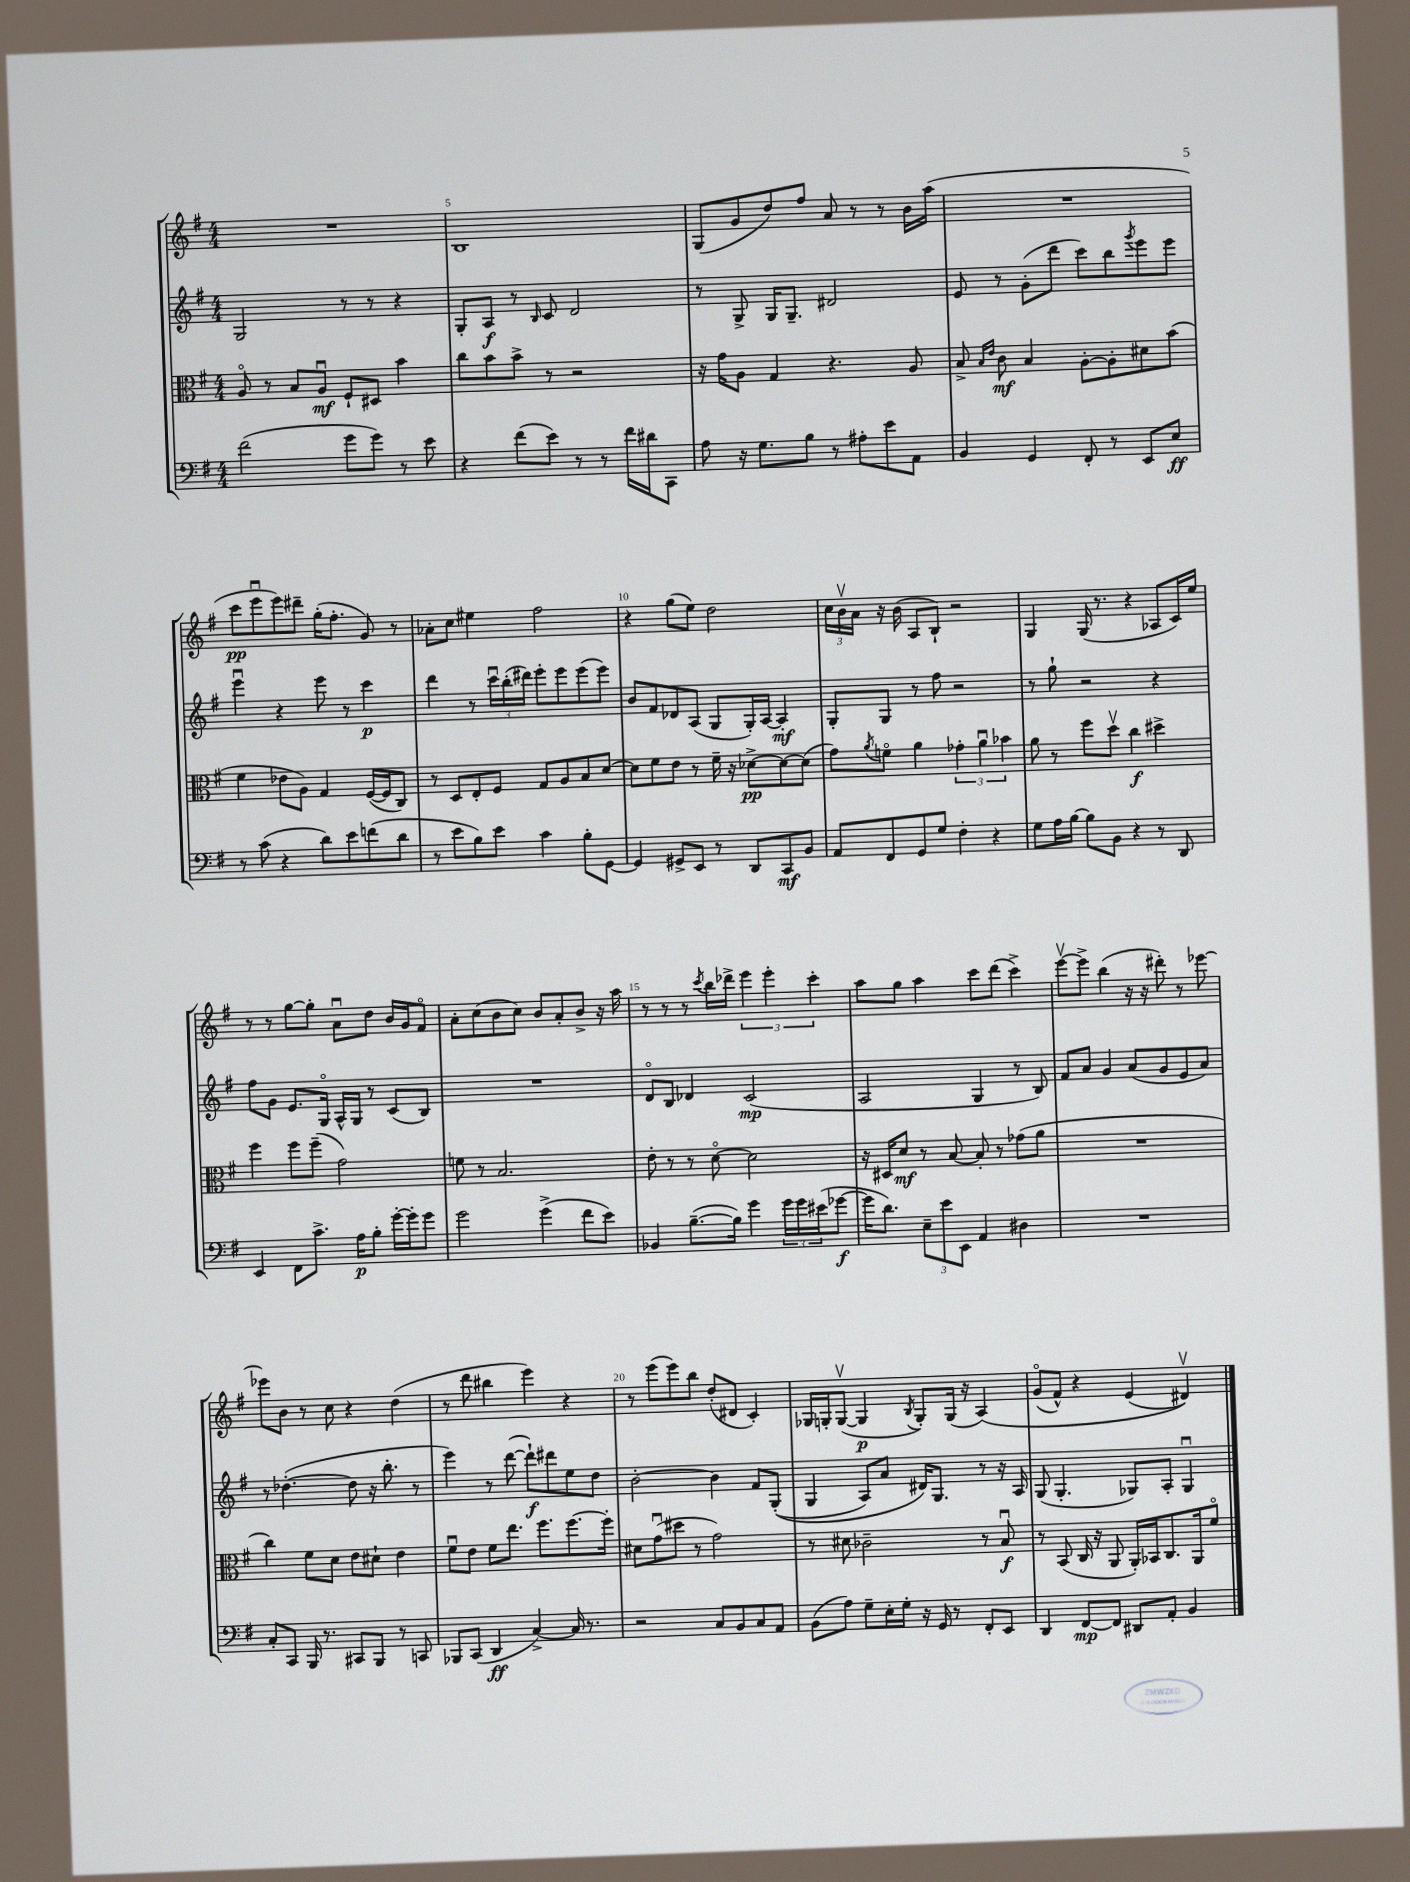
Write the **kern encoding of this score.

**kern	**dynam	**kern	**dynam	**kern	**dynam	**kern	**dynam
*part4	*part4	*part3	*part3	*part2	*part2	*part1	*part1
*staff4	*staff4	*staff3	*staff3	*staff2	*staff2	*staff1	*staff1
*clefF4	*	*clefC3	*	*clefG2	*	*clefG2	*
*k[f#]	*	*k[f#]	*	*k[f#]	*	*k[f#]	*
*M4/4	*	*M4/4	*	*M4/4	*	*M4/4	*
=4	=4	=4	=4	=4	=4	=4	=4
(2f#\	.	8A/	.	2G/	.	1r	.
.	.	8r	.	.	.	.	.
.	.	8B/L	.	.	.	.	.
.	.	8Au/J	mf	.	.	.	.
8g\L	.	8F#`/L	.	8r	.	.	.
8g\J)	.	8D#X/J	.	8r	.	.	.
8r	.	4b\	.	4r	.	.	.
8e\	.	.	.	.	.	.	.
=5	=5	=5	=5	=5	=5	=5	=5
4r	.	8cc\L	.	8G'/L	.	1B	.
.	.	8b\	.	8A/J	f	.	.
(8f#\L	.	8b^\J	.	8r	.	.	.
.	.	.	.	16qqB/	.	.	.
8e\J)	.	8r	.	8c/	.	.	.
8r	.	2r	.	2d/	.	.	.
8r	.	.	.	.	.	.	.
16f#\LL	.	.	.	.	.	.	.
16d#X\J	.	.	.	.	.	.	.
8CC\J	.	.	.	.	.	.	.
=6	=6	=6	=6	=6	=6	=6	=6
8A\	.	16r	.	8r	.	(8G/L	.
.	.	16g\KL	.	.	.	.	.
16r	.	8A\J	.	8G^/	.	8g/	.
8.G\L	.	.	.	.	.	.	.
.	.	4G/	.	16G/KL	.	8dd/)	.
.	.	.	.	8.G~/J	.	.	.
8B\J	.	.	.	.	.	8ff#/J	.
8r	.	4.r	.	2d#X/	.	8a/	.
8A#X'\L	.	.	.	.	.	8r	.
8e\	.	.	.	.	.	8r	.
8AA\J	.	8A/	.	.	.	16b\LL	.
.	.	.	.	.	.	(16aa\JJ	.
=7	=7	=7	=7	=7	=7	=7	=7
4BB/	.	8B^/	.	8e/	.	1r	.
.	.	16qqB/LL	.	.	.	.	.
.	.	16qqe/JJ	.	.	.	.	.
.	.	8c\	mf	8r	.	.	.
4GG/	.	4B/	.	(8g'\L	.	.	.
.	.	.	.	8ddd\J	.	.	.
8FF#'/	.	[8A'\L	.	8ccc\L)	.	.	.
8r	.	8A'\]	.	8bb\	.	.	.
.	.	.	.	8qggg/	.	.	.
8EE/L	.	8d#X\	.	8eee\	.	.	.
8E/J	ff	(8b\J	.	8eee\J	.	.	.
!!LO:LB:g=z
=8	=8	=8	=8	=8	=8	=8	=8
8r	.	4f#\	.	4eeeu\	.	8ccc\L	pp
(8c\	.	.	.	.	.	8eeeu\	.
4r	.	8e-X\L	.	4r	.	8eee\)	.
.	.	8A\J)	.	.	.	8ddd#X~\J	.
8d\L)	.	4G/	.	8eee\	.	(16gg'\KL	.
.	.	.	.	.	.	8.ff#'\J	.
8e\	.	.	.	8r	.	.	.
(8fn\	.	([16F#/LL	.	4ccc\	p	8g/)	.
.	.	16F#/J]	.	.	.	.	.
8d\J	.	8C/J)	.	.	.	8r	.
=9	=9	=9	=9	=9	=9	=9	=9
8r	.	8r	.	4ddd\	.	8a-X'\L	.
8e\L	.	8D/L	.	.	.	8cc\J	.
8B\)	.	8E'/	.	8r	.	4ee#X\	.
8e\J	.	8F#/J	.	24cccu\LL	.	.	.
.	.	.	.	(24bb'\	.	.	.
.	.	.	.	24ddd#X\JJ)	.	.	.
4c\	.	8G/L	.	8eee'\L	.	2ff#\	.
.	.	8A/	.	8eee\	.	.	.
8B'\L	.	8B/	.	(8eee\	.	.	.
[8GG\J	.	[8d/J	.	8eee\J)	.	.	.
=10	=10	=10	=10	=10	=10	=10	=10
4GG/]	.	8d\L]	.	8b/L	.	4r	.
.	.	8f#\	.	8f#/	.	.	.
8GG#X^/L	.	8e\J	.	8d-X/	.	(8gg\L	.
8EE/J	.	8r	.	(8A/J	.	8ee\J)	.
8r	.	16f#~\	.	8G/L	.	2dd\	.
.	.	16r	.	.	.	.	.
8DD/L	.	[8d-X^\L	pp	16G'/L)	.	.	.
.	.	.	.	[16A/JJ	.	.	.
8CC/	mf	8d-\_	.	4A'/]	mf	.	.
8BB/J	.	(8d-\J]	.	.	.	.	.
=11	=11	=11	=11	=11	=11	=11	=11
8AA/L	.	8g\L)	.	8G'/L	.	24cc\LL	.
.	.	.	.	.	.	24bv\	.
.	.	.	.	.	.	24a\JJ	.
.	.	8qa/	.	.	.	.	.
8FF#/	.	8fn\J	.	8G/J	.	16r	.
.	.	.	.	.	.	(16b\	.
8GG/	.	4a\	.	8r	.	8A/L	.
8G/J	.	.	.	8ff#\	.	8B`/J)	.
4F#'\	.	6g-X'\	.	2r	.	2r	.
.	.	6au\	.	.	.	.	.
4r	.	.	.	.	.	.	.
.	.	6b-X\	.	.	.	.	.
=12	=12	=12	=12	=12	=12	=12	=12
8G\L	.	8a\	.	8r	.	4G/	.
16A\L	.	8r	.	8gg`\	.	.	.
[16B\JJ	.	.	.	.	.	.	.
8B\L]	.	8ff#\L	.	2r	.	(16G/	.
.	.	.	.	.	.	8.r	.
8BB\J	.	8ddv\J	.	.	.	.	.
4r	.	4cc\	f	.	.	4r	.
8r	.	4dd#X^\	.	4r	.	8A-X/L	.
8DD/	.	.	.	.	.	16c/L)	.
.	.	.	.	.	.	16ee/JJ	.
!!LO:LB:g=z
=13	=13	=13	=13	=13	=13	=13	=13
4EE/	.	4ff#\	.	8ff#\L	.	8r	.
.	.	.	.	8g\J	.	8r	.
8FF#\L	.	8ff#\L	.	8.e/L	.	[8gg\L	.
8.c^\J	.	(8ff#~\J	.	.	.	8gg'\J]	.
.	.	.	.	16G/Jk	.	.	.
.	.	2g\)	.	16A^^/LL	.	8au\L	.
16A\KL	p	.	.	16G/JJ	.	.	.
8B'\J	.	.	.	8r	.	8dd\J	.
[16g'\LL	.	.	.	(8c/L	.	16b/LL	.
16g'\J]	.	.	.	.	.	16g/J	.
8g\J	.	.	.	8B/J)	.	8f#/J	.
=14	=14	=14	=14	=14	=14	=14	=14
2g\	.	8fn\	.	1r	.	8a'\L	.
.	.	8r	.	.	.	(8cc\	.
.	.	2.B/	.	.	.	8b\	.
.	.	.	.	.	.	8cc\J)	.
(4g^\	.	.	.	.	.	8b/L	.
.	.	.	.	.	.	8a'/	.
8f#\L	.	.	.	.	.	8b^/J	.
8e\J)	.	.	.	.	.	16r	.
.	.	.	.	.	.	16aa\	.
=15	=15	=15	=15	=15	=15	=15	=15
4BB-X/	.	8e'\	.	8d/L	.	8r	.
.	.	8r	.	8B/J	.	8r	.
([8.B~\L	.	8r	.	4d-X/	.	8r	.
.	.	.	.	.	.	8qccc/	.
.	.	[8d\	.	.	.	16bb\LL	.
16B\Jk])	.	.	.	.	.	16ddd-X^\JJ	.
4g\	.	2d\]	.	(2c/	mp	6eee\	.
.	.	.	.	.	.	6eee'\	.
24g\LL	.	.	.	.	.	.	.
24g\	.	.	.	.	.	.	.
(24e#X\J	.	.	.	.	.	6ccc'\	.
[8g-X\J	f	.	.	.	.	.	.
=16	=16	=16	=16	=16	=16	=16	=16
16g-\KL]	.	16r	.	2A/	.	8aa\L	.
8.d\J)	.	16D#X/KL	.	.	.	.	.
.	.	8d/J	mf	.	.	8gg\J	.
12E~\L	.	8r	.	.	.	4aa\	.
12e\	.	.	.	.	.	.	.
.	.	[8B/	.	.	.	.	.
12EE\J	.	.	.	.	.	.	.
4AA/	.	8B'/]	.	4G/	.	8ccc\L	.
.	.	8r	.	.	.	(8ddd\J	.
4D#X\	.	(8g-X\L	.	8r	.	4ccc^\)	.
.	.	8a\J	.	8B/)	.	.	.
=17	=17	=17	=17	=17	=17	=17	=17
1r	.	1r	.	8f#/L	.	[8eeev\L	.
.	.	.	.	8a/J	.	8eee^\J]	.
.	.	.	.	4g/	.	(4bb\	.
.	.	.	.	(8a/L	.	16r	.
.	.	.	.	.	.	16r	.
.	.	.	.	8g/	.	8ddd#X'\)	.
.	.	.	.	8e/	.	8r	.
.	.	.	.	8a/J)	.	[8eee-X\	.
!!LO:LB:g=z
=18	=18	=18	=18	=18	=18	=18	=18
8C'/L	.	4cc\)	.	8r	.	8eee-X\L]	.
8CC/J	.	.	.	([4.dd-X'\	.	8b\J	.
16BBB/	.	8f#\L	.	.	.	8r	.
8.r	.	.	.	.	.	.	.
.	.	8d\J	.	.	.	8cc\	.
8CC#X/L	.	8e\L	.	8dd-\]	.	4r	.
8BBB/J	.	8d#X`\J	.	16r	.	.	.
.	.	.	.	8.bb'\	.	.	.
8r	.	4e\	.	.	.	(4dd\	.
8CCn/	.	.	.	8r	.	.	.
=19	=19	=19	=19	=19	=19	=19	=19
8BBB-X/L	.	8f#u\L	.	4eee\)	.	8r	.
(8CC/J	.	8e\J	.	.	.	8ddd\	.
4DD/	ff	8f#\L	.	8r	.	4bb#X\	.
.	.	8.ee\J	.	([8ddd\	.	.	.
[4C^/)	.	.	.	8ddd`\L])	f	4eee\)	.
.	.	8.ff#\L	.	.	.	.	.
.	.	.	.	8ddd#X\	.	.	.
16C/]	.	[8.ff#\	.	8ee\	.	4r	.
8.r	.	.	.	.	.	.	.
.	.	.	.	8dd\J	.	.	.
.	.	16ff#'\Jk]	.	.	.	.	.
=20	=20	=20	=20	=20	=20	=20	=20
2r	.	8d#X\L	.	[2b'\	.	8r	.
.	.	(8gu\	.	.	.	(8eee\L	.
.	.	8dd#X\J	.	.	.	8eee\)	.
.	.	8r	.	.	.	8bb\J	.
8C/L	.	2g\)	.	4b\]	.	(8dd'/L	.
8BB/	.	.	.	.	.	8d#X/J	.
8C/	.	.	.	8f#/L	.	4c'/)	.
8AA/J	.	.	.	((8G'/J	.	.	.
=21	=21	=21	=21	=21	=21	=21	=21
(8BB\L	.	8r	.	4G/	.	16G-X/LL	.
.	.	.	.	.	.	16Gn'/J	.
8A\J)	.	8d#X\	.	.	.	([8Gv/J	.
8G~\L	.	2c-X~\	.	8A/L)	.	4G/]	p
16E'\L	.	.	.	8a/J	.	.	.
16G'\JJ	.	.	.	.	.	.	.
.	.	.	.	.	.	8qB/	.
16r	.	.	.	16d#X/KL)	.	8G'/L)	.
16GG/	.	.	.	8.G/J	.	.	.
8r	.	.	.	.	.	(16G/Jk	.
.	.	.	.	.	.	16r	.
8FF#'/L	.	8r	.	8r	.	(4A/)	.
8EE/J	.	8Bu/	f	16r	.	.	.
.	.	.	.	16A/	.	.	.
=22	=22	=22	=22	=22	=22	=22	=22
4DD/	.	8r	.	(8G/	.	(8g/L	.
.	.	(8BB/	.	4.G'/	.	8f#^^/J)	.
[8FF#/L	mp	16C/	.	.	.	4r	.
.	.	16r	.	.	.	.	.
8FF#/J]	.	8AA/	.	.	.	.	.
8DD#X/L	.	16AA'/LL)	.	8G-X/L)	.	(4e/	.
.	.	16BB-X/J	.	.	.	.	.
8AA'/J	.	8.C/	.	8A'/J	.	.	.
4BB/	.	.	.	4G-u/	.	4d#Xv/))	.
.	.	16AA/k	.	.	.	.	.
.	.	8f#/J	.	.	.	.	.
==	==	==	==	==	==	==	==
*-	*-	*-	*-	*-	*-	*-	*-
